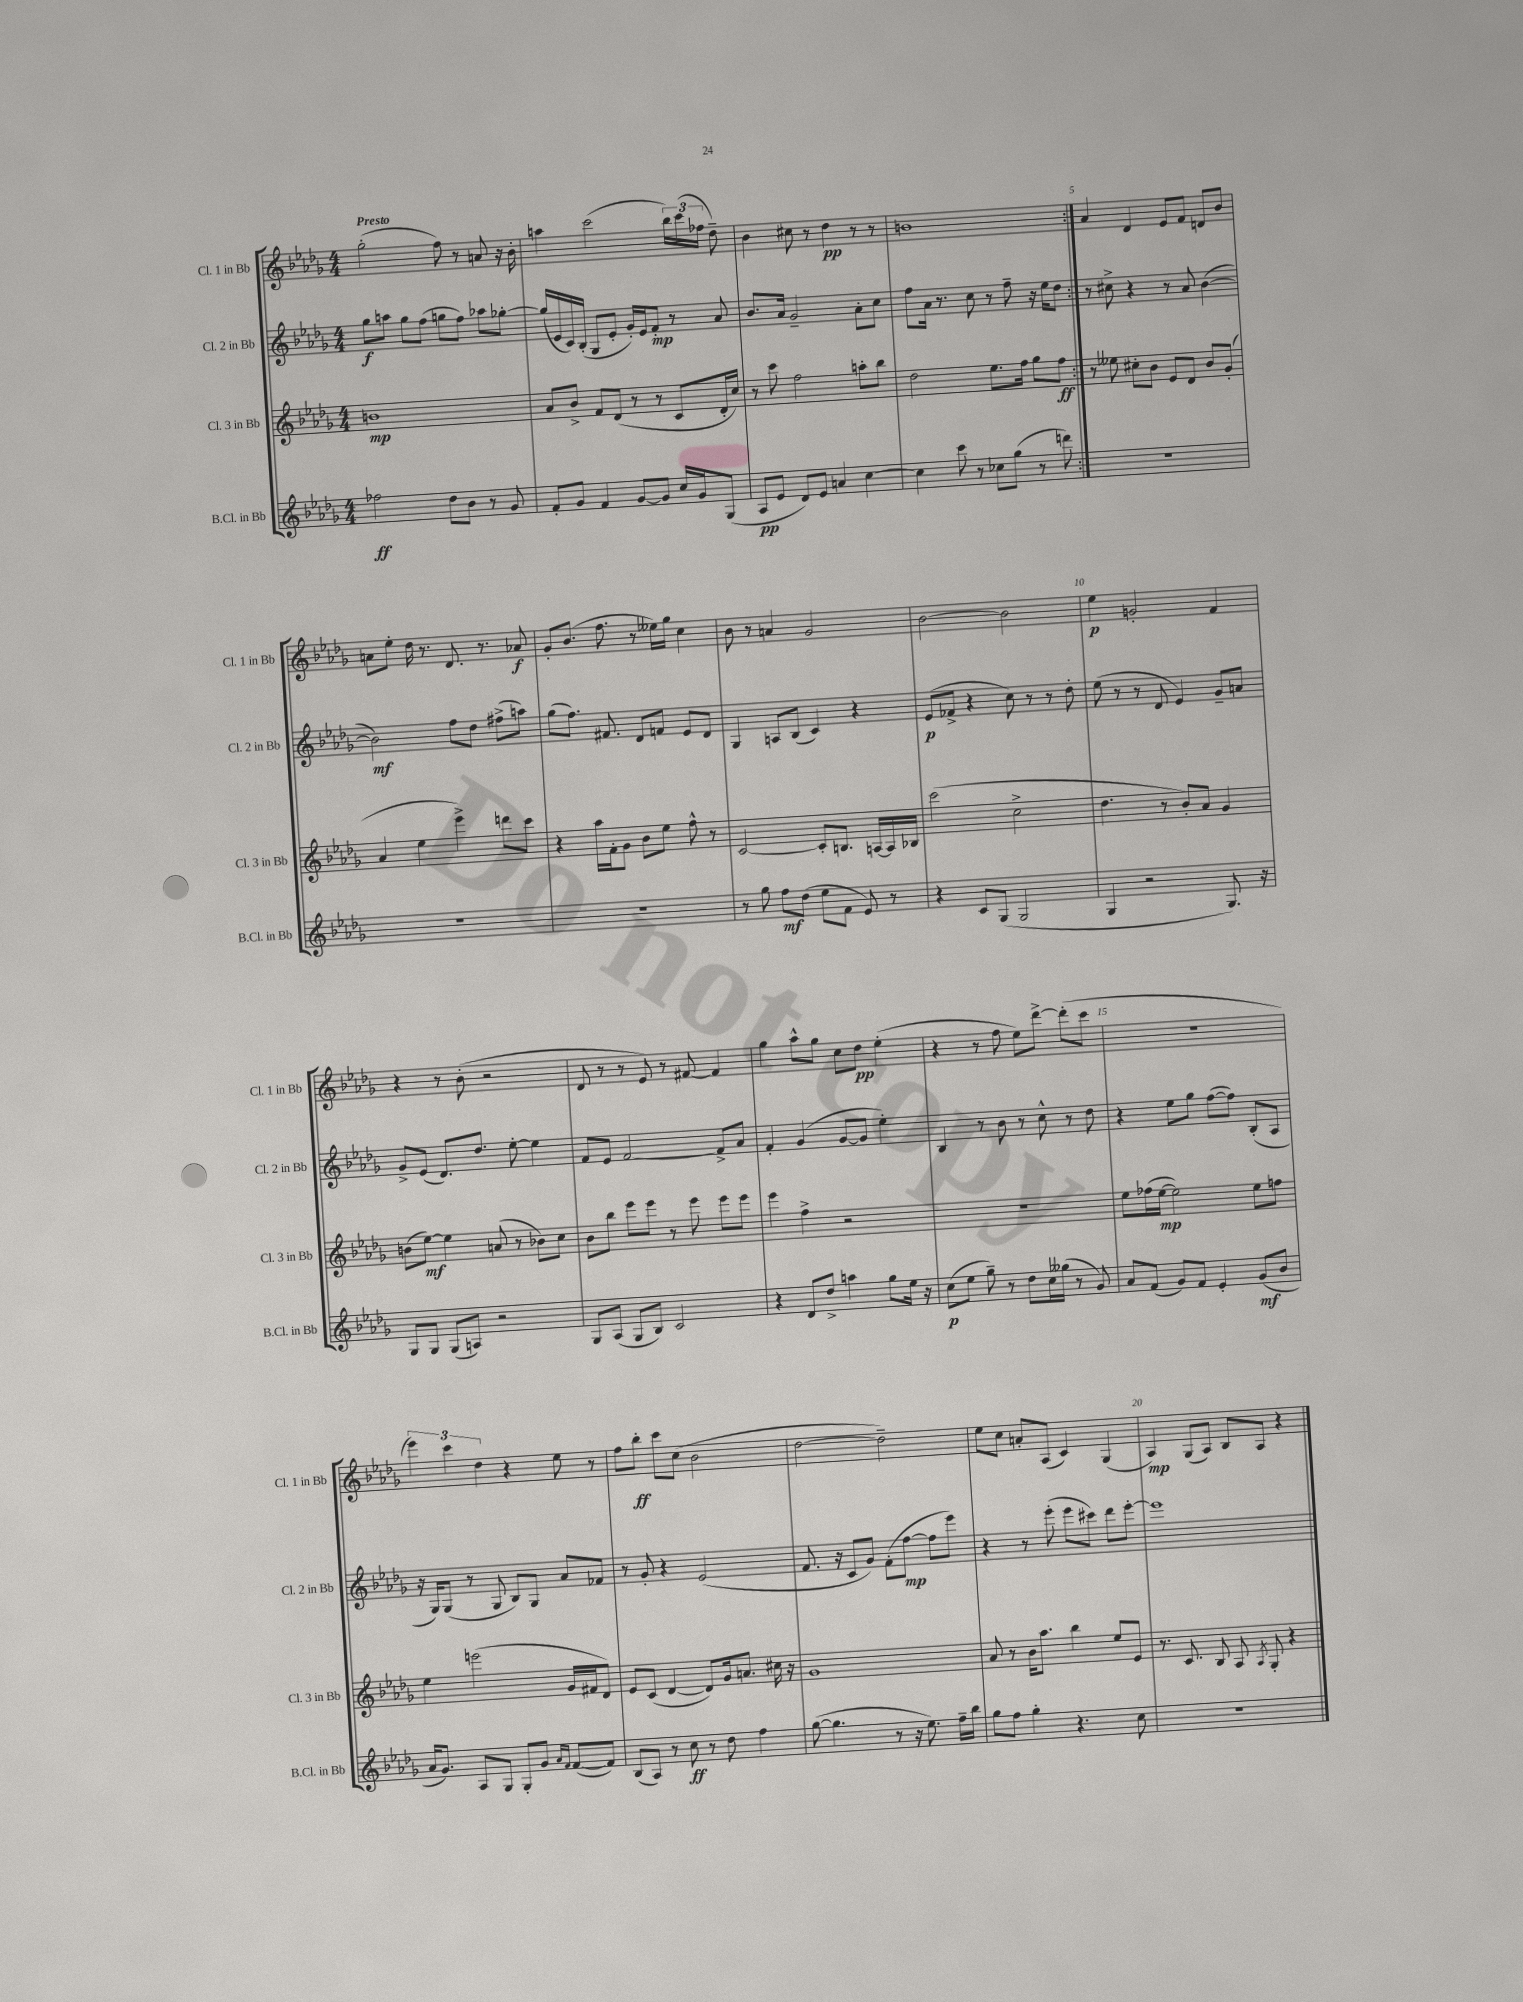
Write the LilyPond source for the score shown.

<<
\new StaffGroup <<
\new Staff = "s0" \with { instrumentName = "Cl. 1 in Bb" shortInstrumentName = "Cl. 1 in Bb" } {
    \clef treble \key des \major \numericTimeSignature \time 4/4 \tempo "Presto"
    \autoBeamOff \repeat volta 2 { ges''2-.( f''8) r8 a'8 r16 bes'16-. |
    a''4 c'''2( \tuplet 3/2 { bes''16[) c'''16( fes''16] } des''8--) |
    bes'4 cis''8 r8 des''4\pp r8 r8 |
    b'1 | }
    aes'4 des'4 ees'8[ f'8] d'8[ bes'8] |
    a'8[ ees''8]-. des''16 r8. des'8. r8. aes'8\f |
    ges'8[-. bes'8.]( f''8. r8 eeses''16[) ges''16] c''4 |
    bes'8 r8 a'4 ges'2 |
    bes'2~ bes'2 |
    ees''4\p g'2-. f'4 |
    r4 r8 bes'8-.( r2 |
    des'8 r8 r8 ees'8) r8 fis'8~ fis'4 |
    ges''4 aes''8[-^ ges''8] c''8[ des''8]\pp ees''4-.( |
    r4 r8 f''8 ees''8[) des'''8]~-> des'''8[-.( c'''8] |
    R1 |
    \tuplet 3/2 { ees'''4) c'''4 des''4 } r4 ees''8 r8 |
    f''8[ bes''8]-.\ff c'''8[ c''8]( bes'2 |
    des''2~ des''2--) |
    ees''8[ c''8] a'8[-. aes8]( c'4) ges4( |
    aes4\mp) ges8[( aes8]) bes8[ aes8] r4 \bar "|." |
}
\new Staff = "s1" \with { instrumentName = "Cl. 2 in Bb" shortInstrumentName = "Cl. 2 in Bb" } {
    \clef treble \key des \major \numericTimeSignature \time 4/4
    \autoBeamOff \repeat volta 2 { ges''8[\f a''8] ges''8[ f''8]( g''8[ f''8]) aes''8[ ges''8]~-. |
    ges''16[( ees'16 c'16) bes16]-.( ges8[ ees'8]-. ges'16[-.) ees'16 f'8]-.\mp r8 aes'8 |
    bes'8.[ aes'16] ges'2-- aes'8[-. c''8] |
    f''8[ aes'16] r8. c''8 r8 f''8-- r16 ees''16[ des''8] | }
    r8 cis''8-> r4 r8 aes'8 bes'4~( |
    bes'2\mf) f''8[ des''8] fis''8[->( a''8]) |
    ges''8[( f''8.]) fis'8. des'8[ f'8] ees'8[ des'8] |
    ges4 a8[ bes8]( c'4) r4 |
    ees'8[\p( fes'8]-> r4 c''8) r8 r8 des''8-. |
    ees''8( r8 r8 des'8 ees'4) ges'8[-- a'8] |
    ges'8[-> ees'8]( des'8.[) des''8.] ees''8~-. ees''4 |
    f'8[ ees'8] f'2~ f'8[-> aes'8] |
    f'4-. ges'4( ges'8[~ ges'8] ees''4-.) |
    bes4 r8 bes'8 r8 c''8-^ r8 des''8 |
    r4 ees''8[ ges''8] f''8[~( f''8]) bes8[-.( aes8] |
    r16 ges16[) ges8]( r8 ges8 bes8[) ges8] aes'8[ fes'8] |
    r8 ges'8-. r4 ees'2( |
    f'8. r16 c'8[ ges'8]) f'8[-.( f''8]~\mp f''8[ ees'''8]) |
    r4 r8 ees'''8-.( ees'''8[ cis'''8]) des'''8[ ees'''8]~-. |
    ees'''1 \bar "|." |
}
\new Staff = "s2" \with { instrumentName = "Cl. 3 in Bb" shortInstrumentName = "Cl. 3 in Bb" } {
    \clef treble \key des \major \numericTimeSignature \time 4/4
    \autoBeamOff \repeat volta 2 { b'1\mp |
    aes'8[ bes'8]-> f'8[ des'8]( r8 r8 c'8[ des'16-. c''16]) |
    r8 c'''8 f''2 a''8[-. bes''8] |
    des''2 ees''8.[ f''16] ges''8[ f''8]\ff | }
    r8 eeses''8 cis''8[-. bes'8] ees'8[ des'8] bes'8[ ges'8]-.( |
    aes'4 ees''4 ees'''4->) d'''8[ c'''8] |
    r4 aes''16[ f'16-. ges'8] bes'8[ ees''8] f''8-^ r8 |
    c'2~ c'8[-. b8.] a16[~ a16 bes16] |
    c'''2( c''2-> |
    des''4. r8 bes'8[-.) aes'8] ges'4 |
    b'8[( ees''8]~\mf) ees''4 a'8( r8 bes'8[) c''8] |
    bes'8[ bes''8] ees'''8[ ees'''8] r8 ees'''8 ees'''8[ ees'''8] |
    ees'''4 f''4-> r2 |
    R1 |
    ees''8[ fes''16( ees''16]~\mp ees''2) ees''8[ f''8] |
    ees''4 e'''2( ges'16[ fis'16 des'8]) |
    ees'8[ c'8]( des'4~ des'8[) ges'16 a'8.] cis''16 r16 |
    ges'1 |
    aes'8 r8 bes'16[ aes''8.] bes''4 ees''8[ ees'8] |
    r8. c'8. bes8 aes8 \acciaccatura { aes8 } ges8-. r4 \bar "|." |
}
\new Staff = "s3" \with { instrumentName = "B.Cl. in Bb" shortInstrumentName = "B.Cl. in Bb" } {
    \clef treble \key des \major \numericTimeSignature \time 4/4
    \autoBeamOff \repeat volta 2 { fes''2\ff des''8[ bes'8] r8 ges'8 |
    f'8[-. ges'8] f'4 ges'8[~ ges'8] c''16[ ges'16 ges8]( |
    aes8[\pp ees'8] des'8[) ees'8] a'4 c''4~ |
    c''4 c'''8 r8 ces''8[ ges''8]( r8 d'''8) | }
    R1 |
    R1 |
    R1 |
    r8 ges''8 f''8[\mf des''8]( ees''8[ f'8] ees'8) r8 |
    r4 c'8[ ges8]( ges2 |
    ges4 r2 ges8.) r16 |
    ges8[ ges8] ges8[( a8]) r2 |
    ges8[ aes8]( ges8[ bes8]) c'2 |
    r4 des'8[ des''8]-> a''4 ges''8[ ees''16] r16 |
    c''8[\p( ees''8] ges''8--) r8 des''8[ c''16 geses''16]( r8 ges'8) |
    aes'8[ f'8]( ges'8[) f'8] ees'4-. ges'8[\mf( bes'8] |
    aes'16[ ges'8.]) aes8[ ges8] ges8[-. ges'8] \grace { aes'16[ f'16] } f'8[~( f'8]) |
    bes8[( aes8]) r8 c''8\ff r8 des''8 f''4 |
    ges''8~( ges''4. r8 r16 ees''8.) f''16[-- bes''16] |
    ges''8[ f''8] ges''4-. r4. c''8 |
    R1 \bar "|." |
}
>>
>>
\layout { \context { \Score \override BarNumber.break-visibility = ##(#f #t #t) barNumberVisibility = #(every-nth-bar-number-visible 5) } }
